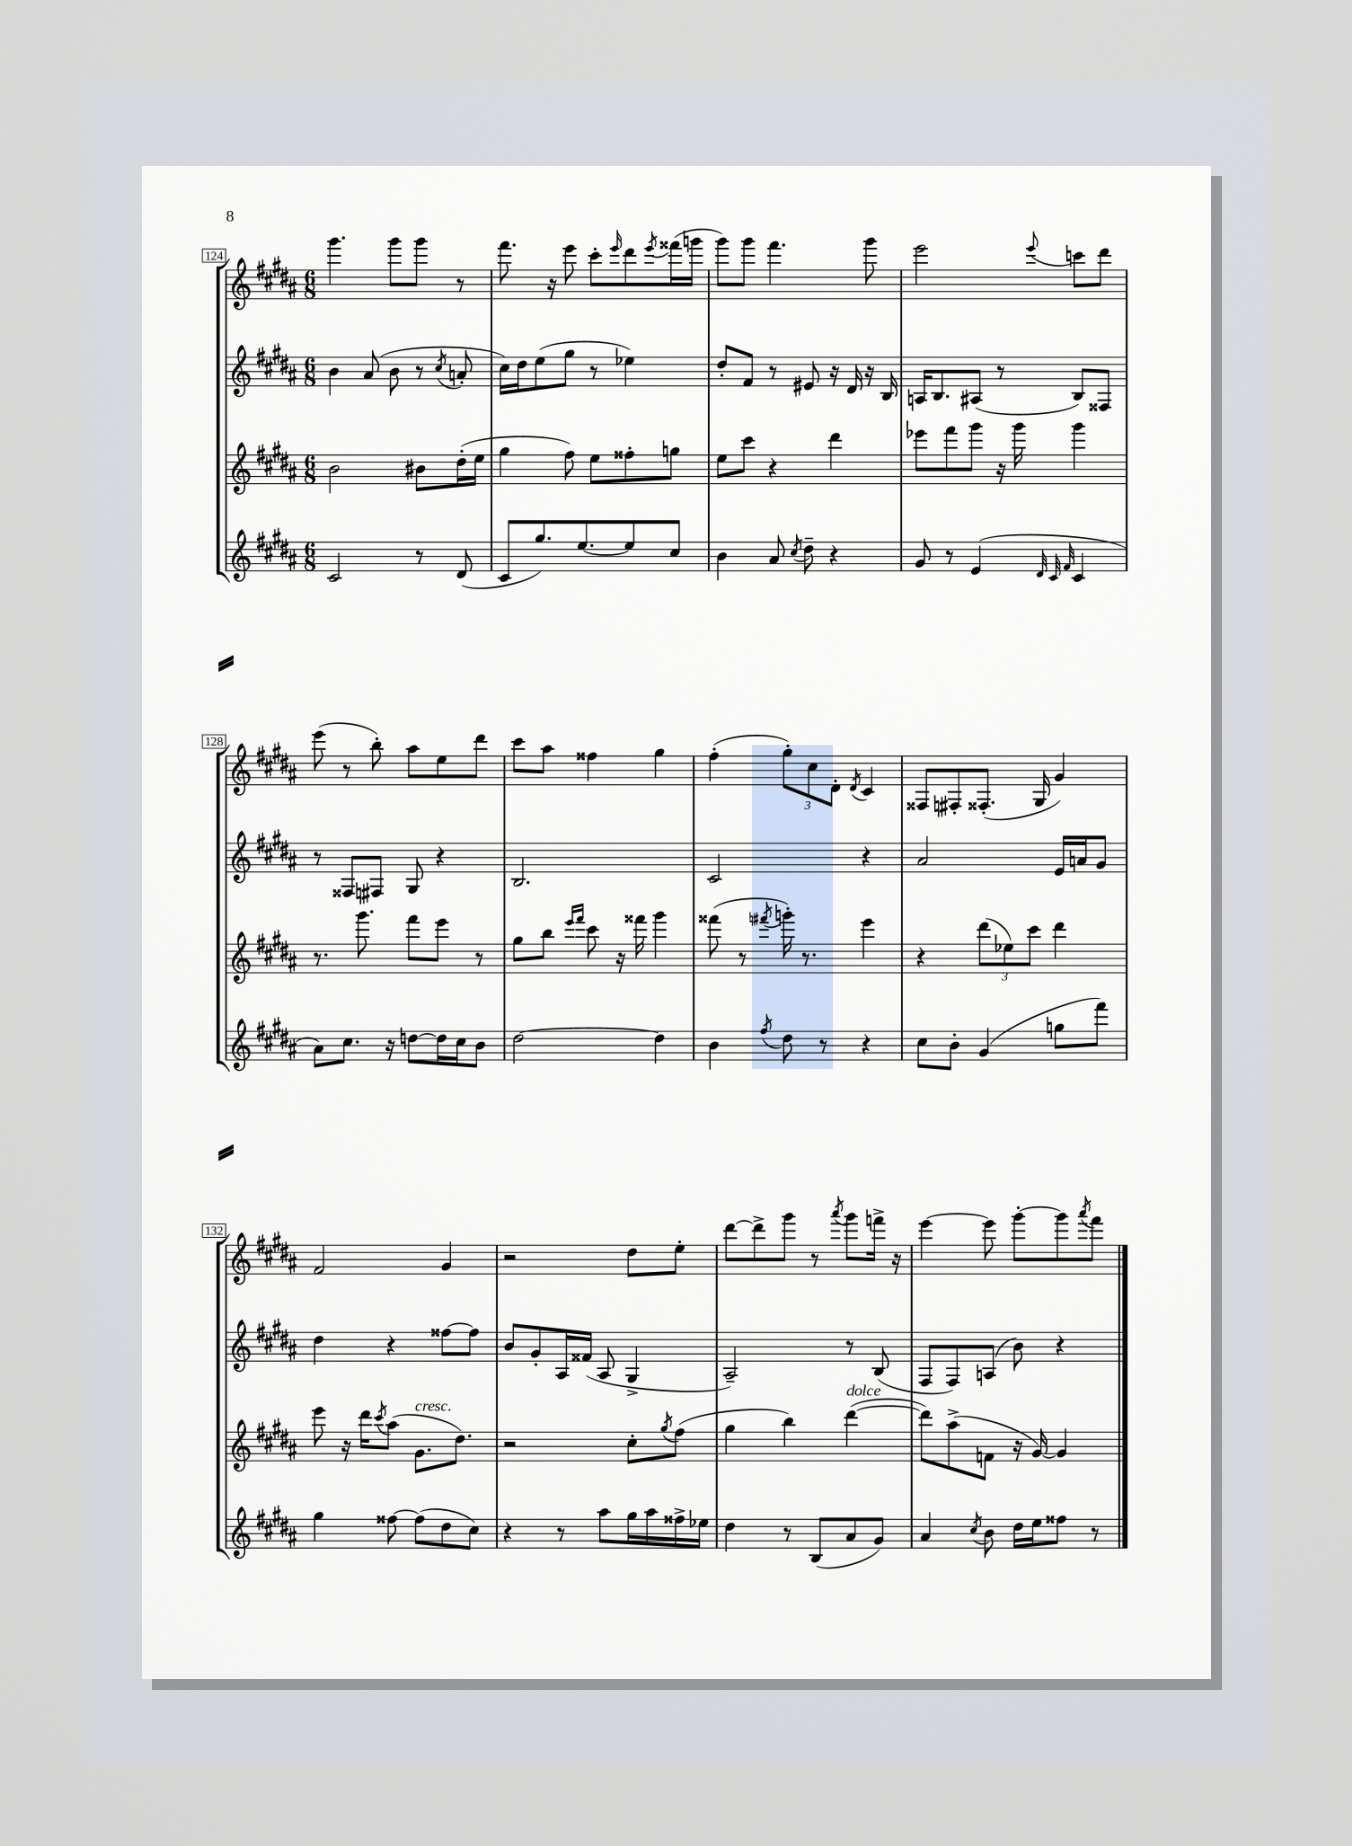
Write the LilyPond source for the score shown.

<<
\new StaffGroup <<
\new Staff = "s0" {
    \clef treble \key b \major \numericTimeSignature \time 6/8
    gis'''4. gis'''8 gis'''8 r8 |
    fis'''8. r16 e'''8 cis'''8-. \grace { e'''16 } dis'''8 \acciaccatura { e'''8 } fisis'''16( g'''16 |
    gis'''8) gis'''8 fis'''4. gis'''8 |
    e'''2 \appoggiatura { e'''8 } c'''8 dis'''8 |
    e'''8( r8 b''8-.) ais''8 e''8 dis'''8 |
    cis'''8 ais''8 fisis''4 gis''4 |
    fis''4-.( \tuplet 3/2 { gis''8-.) cis''8 dis'8-. } \acciaccatura { dis'8 } cis'4 |
    fisis8 fis8-. fisis8.-.( gis16 gis'4) |
    fis'2 gis'4 |
    r2 dis''8 e''8-. |
    dis'''8~ dis'''8-> gis'''8 r8 \acciaccatura { ais'''8 } gis'''8 f'''16-> r16 |
    e'''4~ e'''8 gis'''8~-. gis'''8 \acciaccatura { ais'''8 } fis'''8 \bar "|." |
}
\new Staff = "s1" {
    \clef treble \key b \major \numericTimeSignature \time 6/8
    b'4 ais'8( b'8 r8 \acciaccatura { cis''8 } a'8-. |
    cis''16) dis''16 e''8( gis''8 r8 ees''4) |
    dis''8-. fis'8 r8 eis'8 r16 dis'16 r16 b16 |
    a16 b8. ais8( r8 b8) fisis8 |
    r8 fisis8 fis8 gis8 r4 |
    b2. |
    cis'2 r4 |
    ais'2 e'16 a'16 gis'8 |
    dis''4 r4 fisis''8~ fisis''8 |
    b'8 gis'8-. ais16 fisis'16( ais8 gis4-> |
    ais2--) r8 b8( |
    fis8 fis8) a8( b'8) r4 \bar "|." |
}
\new Staff = "s2" {
    \clef treble \key b \major \numericTimeSignature \time 6/8
    b'2 bis'8 dis''16-.( e''16 |
    gis''4 fis''8) e''8 fisis''8-. g''8 |
    e''8 cis'''8 r4 dis'''4 |
    ees'''8 fis'''8 gis'''8 r16 gis'''16 gis'''4 |
    r8. gis'''8. fis'''8 e'''8 r8 |
    gis''8 b''8 \grace { e'''16 fis'''16 } cis'''8 r16 fisis'''16 gis'''4 |
    fisis'''8( r8 \acciaccatura { fis'''8 } g'''16-.) r8. e'''4 |
    r4 \tuplet 3/2 { dis'''8( ees''8) cis'''8 } dis'''4 |
    e'''8 r16 dis'''16 \acciaccatura { cis'''8 } ais''8( gis'8.^\markup { \italic "cresc." } dis''8.) |
    r2 cis''8-. \acciaccatura { gis''8 } fis''8( |
    gis''4 b''4) dis'''4~^\markup { \italic "dolce" }( |
    dis'''8) ais''8->( f'8 r16 gis'16~) gis'4 \bar "|." |
}
\new Staff = "s3" {
    \clef treble \key b \major \numericTimeSignature \time 6/8
    cis'2 r8 dis'8( |
    cis'8 gis''8.) e''8.~ e''8 cis''8 |
    b'4 ais'8 \acciaccatura { cis''8 } dis''8-- r4 |
    gis'8 r8 e'4( \grace { dis'32 cis'32 fis'32 } cis'4 |
    ais'8) cis''8. r16 d''8~ d''16 cis''16 b'8 |
    dis''2~ dis''4 |
    b'4 \acciaccatura { fis''8 } dis''8 r8 r4 |
    cis''8 b'8-. gis'4( g''8 fis'''8) |
    gis''4 fisis''8~ fisis''8( dis''8 cis''8) |
    r4 r8 ais''8 gis''16 ais''16 fisis''16-> ees''16 |
    dis''4 r8 b8( ais'8 gis'8) |
    ais'4 \acciaccatura { cis''8 } b'8 dis''16 e''16 fisis''8 r8 \bar "|." |
}
>>
>>
\layout { \context { \Score currentBarNumber = #124 \override BarNumber.stencil = #(make-stencil-boxer 0.1 0.3 ly:text-interface::print) } }
